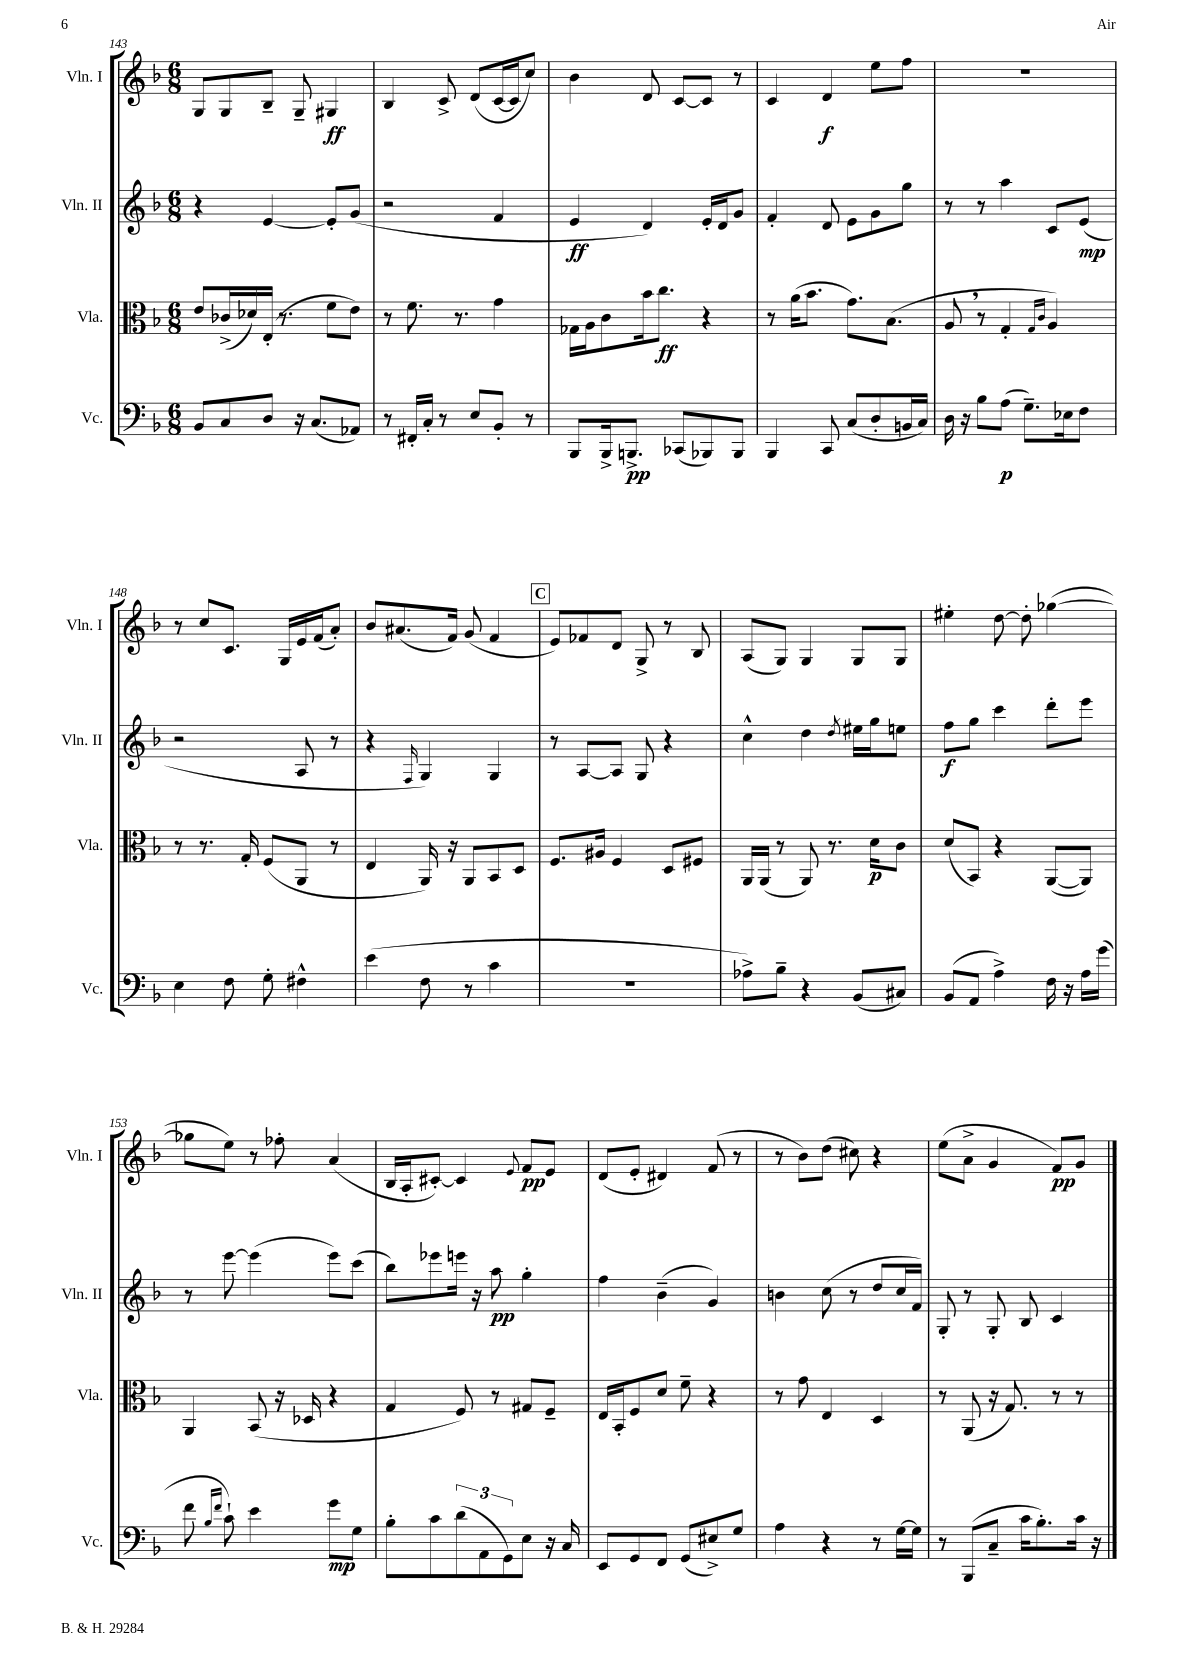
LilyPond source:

<<
\new StaffGroup <<
\new Staff = "s0" \with { instrumentName = "Vln. I" shortInstrumentName = "Vln. I" } {
    \clef treble \key f \major \numericTimeSignature \time 6/8
    g8 g8 bes8-- g8-- gis4\ff |
    bes4 c'8-> d'8( c'16~ c'16 c''8) |
    bes'4 d'8 c'8~ c'8 r8 |
    c'4 d'4\f e''8 f''8 |
    R2. |
    r8 c''8 c'8. g16 e'16 f'16( a'8-.) |
    bes'8 ais'8.( f'16) g'8( f'4 |
    \mark \markup { \box "C" } e'8) fes'8 d'8 g8-> r8 bes8 |
    a8( g8) g4 g8 g8 |
    eis''4-. d''8~ d''8-. ges''4~( |
    ges''8 e''8) r8 fes''8-. a'4( |
    bes16 a16-. cis'8~-.) cis'4 \appoggiatura { e'8 } f'8\pp e'8 |
    d'8( e'8-. dis'4) f'8( r8 |
    r8 bes'8) d''8( cis''8) r4 |
    e''8( a'8-> g'4 f'8\pp) g'8 \bar "|." |
}
\new Staff = "s1" \with { instrumentName = "Vln. II" shortInstrumentName = "Vln. II" } {
    \clef treble \key f \major \numericTimeSignature \time 6/8
    r4 e'4~ e'8-. g'8( |
    r2 f'4 |
    e'4\ff d'4) e'16-. d'16 g'8 |
    f'4-. d'8 e'8 g'8 g''8 |
    r8 r8 a''4 c'8 e'8\mp( |
    r2 a8 r8 |
    r4 \grace { f16 } g4) g4 |
    \mark \markup { \box "C" } r8 a8~ a8 g8 r4 |
    c''4-^ d''4 \acciaccatura { d''8 } eis''16 g''16 e''8 |
    f''8\f g''8 c'''4 d'''8-. e'''8 |
    r8 e'''8~ e'''4( e'''8) c'''8( |
    bes''8) ees'''8 e'''16 r16 a''8\pp g''4-. |
    f''4 bes'4--( g'4) |
    b'4 c''8( r8 d''8 c''16 f'16) |
    g8-. r8 g8-. bes8 c'4 \bar "|." |
}
\new Staff = "s2" \with { instrumentName = "Vla." shortInstrumentName = "Vla." } {
    \clef alto \key f \major \numericTimeSignature \time 6/8
    e'8 ces'16->( des'16) e16-.( r8. f'8 e'8) |
    r8 f'8. r8. g'4 |
    ges16 a16 c'8 bes'16 c''8.\ff r4 |
    r8 a'16( bes'8. g'8.) bes8.( |
    a8 \breathe r8 g4-. \grace { g16 c'16 } a4) |
    r8 r8. g16-. f8( a,8 r8 |
    e4 a,16) r16 a,8 bes,8 d8 |
    \mark \markup { \box "C" } f8. ais16 f4 d8 fis8 |
    a,16 a,16( r8 a,8) r8. d'16\p c'8 |
    d'8( bes,8) r4 a,8~( a,8) |
    a,4 bes,8( r16 des16 r4 |
    g4 f8) r8 gis8 f8-- |
    e16 bes,16-. f8 d'8 f'8-- r4 |
    r8 g'8 e4 d4 |
    r8 a,8( r16 g8.) r8 r8 \bar "|." |
}
\new Staff = "s3" \with { instrumentName = "Vc." shortInstrumentName = "Vc." } {
    \clef bass \key f \major \numericTimeSignature \time 6/8
    bes,8 c8 d8 r16 c8.( aes,8) |
    r8 fis,16-. c16-. r8 e8 bes,8-. r8 |
    bes,,8 bes,,16-> b,,8.->\pp ces,8( bes,,8) bes,,8 |
    bes,,4 c,8 c8( d8-. b,16 c16) |
    d16 r16 bes8 a8\p( g8.--) ees16 f8 |
    e4 f8 g8-. fis4-^ |
    e'4( f8 r8 c'4 |
    \mark \markup { \box "C" } R2. |
    aes8->) bes8-- r4 bes,8( cis8) |
    bes,8( a,8 a4->) f16 r16 a16 g'16( |
    f'8 \grace { bes16 f'16 } c'8-!) e'4 g'8\mp g8 |
    bes8-. c'8 \tuplet 3/2 { d'8( a,8 g,8) } e8 r16 c16 |
    e,8 g,8 f,8 g,8( eis8->) g8 |
    a4 r4 r8 g16~ g16 |
    r8 bes,,8( c8-- c'16 bes8.-.) c'16 r16 \bar "|." |
}
>>
>>
\layout { \context { \Score currentBarNumber = #143 } }
